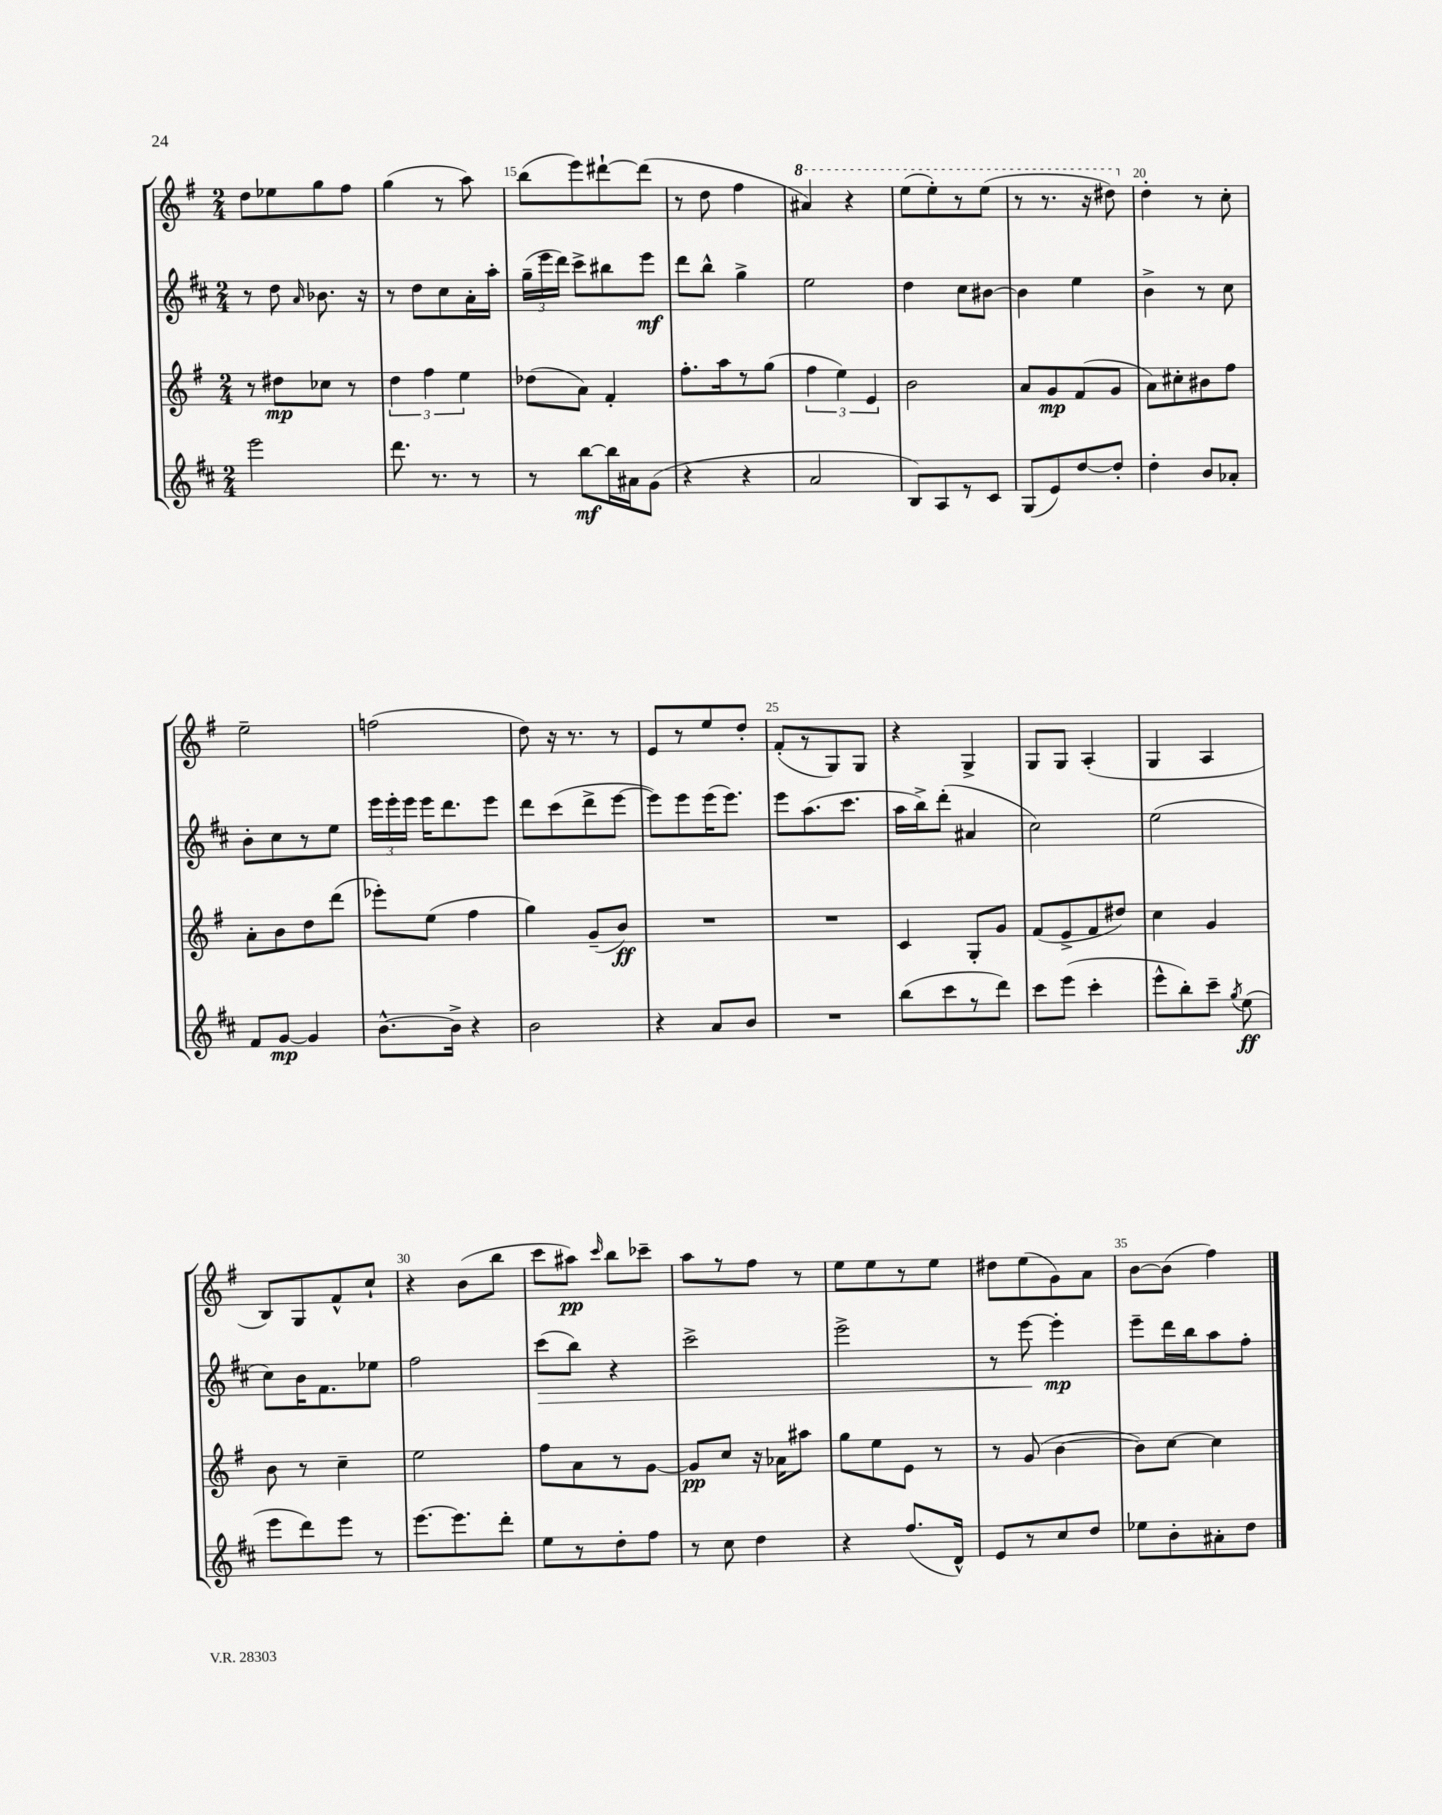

**kern	**dynam	**kern	**dynam	**kern	**dynam	**kern	**dynam
*part4	*part4	*part3	*part3	*part2	*part2	*part1	*part1
*staff4	*staff4	*staff3	*staff3	*staff2	*staff2	*staff1	*staff1
*clefG2	*	*clefG2	*	*clefG2	*	*clefG2	*
*k[f#c#]	*	*k[f#]	*	*k[f#c#]	*	*k[f#]	*
*M2/4	*	*M2/4	*	*M2/4	*	*M2/4	*
=13	=13	=13	=13	=13	=13	=13	=13
2eee\	.	8r	.	8r	.	8dd\L	.
.	.	8dd#X\L	mp	8dd\	.	8ee-X\	.
.	.	.	.	16qqa/	.	.	.
.	.	8cc-X\J	.	8.b-X\	.	8gg\	.
.	.	8r	.	.	.	8ff#\J	.
.	.	.	.	16r	.	.	.
=14	=14	=14	=14	=14	=14	=14	=14
8.ddd\	.	6dd\	.	8r	.	(4gg\	.
.	.	.	.	8dd\L	.	.	.
.	.	6ff#\	.	.	.	.	.
8.r	.	.	.	.	.	.	.
.	.	.	.	8cc#\	.	8r	.
.	.	6ee\	.	.	.	.	.
8r	.	.	.	16a'\L	.	8aa\)	.
.	.	.	.	16aa'\JJ	.	.	.
=15	=15	=15	=15	=15	=15	=15	=15
8r	.	(8dd-X\L	.	(24gg~\LL	.	(8bb\L	.
.	.	.	.	24eee\	.	.	.
.	.	.	.	24ddd\JJ)	.	.	.
[8bb\L	mf	8a\J)	.	8ccc#^\L	.	8eee\)	.
16bb\L]	.	4f#'/	.	8bb#X\	.	[8ddd#X`\	.
16a#X\J	.	.	.	.	.	.	.
(8g\J	.	.	.	8eee\J	mf	(8ddd#\J]	.
=16	=16	=16	=16	=16	=16	=16	=16
4r	.	8.ff#'\L	.	8ddd\L	.	8r	.
.	.	.	.	8bb^^\J	.	8dd\	.
.	.	16aa\k	.	.	.	.	.
4r	.	8r	.	4gg^\	.	4ff#\	.
.	.	(8gg\J	.	.	.	.	.
=17	=17	=17	=17	=17	=17	=17	=17
*	*	*	*	*	*	*8va	*
2a/	.	6ff#\	.	2ee\	.	4aa#X/)	.
.	.	6ee\)	.	.	.	.	.
.	.	.	.	.	.	4r	.
.	.	6e/	.	.	.	.	.
=18	=18	=18	=18	=18	=18	=18	=18
8B/L)	.	2b\	.	4dd\	.	(8eee\L	.
8A/	.	.	.	.	.	8eee'\)	.
8r	.	.	.	8cc#\L	.	8r	.
8c#/J	.	.	.	[8b#X\J	.	(8eee\J	.
=19	=19	=19	=19	=19	=19	=19	=19
(8G/L	.	8a/L	.	4b#\]	.	8r	.
8e/)	.	8g/	mp	.	.	8.r	.
[8dd/	.	(8f#/	.	4ee\	.	.	.
.	.	.	.	.	.	16r	.
8dd'/J]	.	8g/J	.	.	.	8ddd#X\)	.
=20	=20	=20	=20	=20	=20	=20	=20
*	*	*	*	*	*	*X8va	*
4dd'\	.	8a\L)	.	4b^\	.	4dd'\	.
.	.	8cc#X'\	.	.	.	.	.
8b/L	.	8b#X\	.	8r	.	8r	.
8a-X'/J	.	8ff#\J	.	8cc#\	.	8cc'\	.
!!LO:LB:g=z
=21	=21	=21	=21	=21	=21	=21	=21
8f#/L	.	8a'\L	.	8b'\L	.	2ee~\	.
[8g/J	mp	8b\	.	8cc#\	.	.	.
4g/]	.	8dd\	.	8r	.	.	.
.	.	(8ddd\J	.	8ee\J	.	.	.
=22	=22	=22	=22	=22	=22	=22	=22
[8.b^^\L	.	8eee-X'\L)	.	24eee\LL	.	(2ffn\	.
.	.	.	.	24eee'\	.	.	.
.	.	.	.	24eee\JJ	.	.	.
.	.	(8ee\J	.	16eee\KL	.	.	.
16b^\Jk]	.	.	.	8.ddd\	.	.	.
4r	.	4ff#\	.	.	.	.	.
.	.	.	.	8eee\J	.	.	.
=23	=23	=23	=23	=23	=23	=23	=23
2b\	.	4gg\)	.	8ddd\L	.	8dd\)	.
.	.	.	.	(8ccc#\	.	16r	.
.	.	.	.	.	.	8.r	.
.	.	(8g~/L	.	8ddd^\	.	.	.
.	.	8b/J)	ff	[8eee\J	.	8r	.
=24	=24	=24	=24	=24	=24	=24	=24
4r	.	2r	.	8eee\L])	.	8e/L	.
.	.	.	.	8eee\	.	8r	.
8a/L	.	.	.	(16eee\K	.	8ee/	.
.	.	.	.	8.eee\J)	.	.	.
8b/J	.	.	.	.	.	8dd'/J	.
=25	=25	=25	=25	=25	=25	=25	=25
2r	.	2r	.	8eee\L	.	(8f#'/L	.
.	.	.	.	(8.aa\	.	8r	.
.	.	.	.	.	.	8G/)	.
.	.	.	.	8.ccc#\J	.	.	.
.	.	.	.	.	.	8G/J	.
=26	=26	=26	=26	=26	=26	=26	=26
(8bb\L	.	4c/	.	16aa\LL	.	4r	.
.	.	.	.	16bb^\J)	.	.	.
8ccc#\	.	.	.	(8ddd'\J	.	.	.
8r	.	8G'/L	.	4a#X/	.	4G^/	.
8ddd\J)	.	8g/J	.	.	.	.	.
=27	=27	=27	=27	=27	=27	=27	=27
8ccc#\L	.	(8f#/L	.	2cc#\)	.	8G/L	.
(8eee\J	.	8e^/	.	.	.	8G/J	.
4ccc#'\	.	8f#/	.	.	.	(4A'/	.
.	.	8dd#X/J)	.	.	.	.	.
=28	=28	=28	=28	=28	=28	=28	=28
8eee^^\L	.	4cc\	.	(2ee\	.	4G/	.
8bb'\)	.	.	.	.	.	.	.
8ccc#~\J	.	4g/	.	.	.	4A/	.
8qgg/	.	.	.	.	.	.	.
(8ee\	ff	.	.	.	.	.	.
!!LO:LB:g=z
=29	=29	=29	=29	=29	=29	=29	=29
8eee\L	.	8b\	.	8cc#\L)	.	8B/L)	.
8ddd\)	.	8r	.	16b\K	.	8G/	.
.	.	.	.	8.f#\	.	.	.
8eee\J	.	4cc~\	.	.	.	8f#^^/	.
8r	.	.	.	8ee-X\J	.	8cc`/J	.
=30	=30	=30	=30	=30	=30	=30	=30
[8.eee\L	.	2ee\	.	2ff#\	.	4r	.
8.eee\]	.	.	.	.	.	.	.
.	.	.	.	.	.	(8b\L	.
8ddd'\J	.	.	.	.	.	8bb\J	.
=31	=31	=31	=31	=31	=31	=31	=31
!	!	!	!	!	!LO:HP:b	!	!
8ee\L	.	8ff#\L	.	(8ccc#\L	>	8ccc\L	.
8r	.	8a\	.	8bb\J)	.	8aa#X\J)	pp
.	.	.	.	.	.	16qqccc/	.
8dd'\	.	8r	.	4r	.	8bb\L	.
8ff#\J	.	[8g\J	.	.	.	8ccc-X~\J	.
=32	=32	=32	=32	=32	=32	=32	=32
8r	.	8g/L]	pp	2ccc#^\	.	8aa\L	.
8cc#\	.	8cc/J	.	.	.	8r	.
4dd\	.	16r	.	.	.	8ff#\J	.
.	.	16a-X\KL	.	.	.	.	.
.	.	8aa#X\J	.	.	.	8r	.
=33	=33	=33	=33	=33	=33	=33	=33
4r	.	8gg\L	.	2eee^\	.	8ee\L	.
.	.	8ee\	.	.	.	8ee\	.
(8.ff#/L	.	8e\J	.	.	.	8r	.
.	.	8r	.	.	.	8ee\J	.
16d^^/Jk)	.	.	.	.	.	.	.
=34	=34	=34	=34	=34	=34	=34	=34
8e/L	.	8r	.	8r	.	8dd#X\L	.
8r	.	(8g/	.	[8eee\	.	(8ee\	.
8cc#/	.	[4b\	.	4eee'\]	] mp	8g\)	.
8dd/J	.	.	.	.	.	8a\J	.
=35	=35	=35	=35	=35	=35	=35	=35
8ee-X\L	.	8b\L])	.	8eee~\L	.	[8b\L	.
8b'\	.	[8cc\J	.	16ddd\L	.	(8b\J]	.
.	.	.	.	16bb\J	.	.	.
8a#X'\	.	4cc\]	.	8aa\	.	4ff#\)	.
8dd\J	.	.	.	8ff#'\J	.	.	.
==	==	==	==	==	==	==	==
*-	*-	*-	*-	*-	*-	*-	*-
